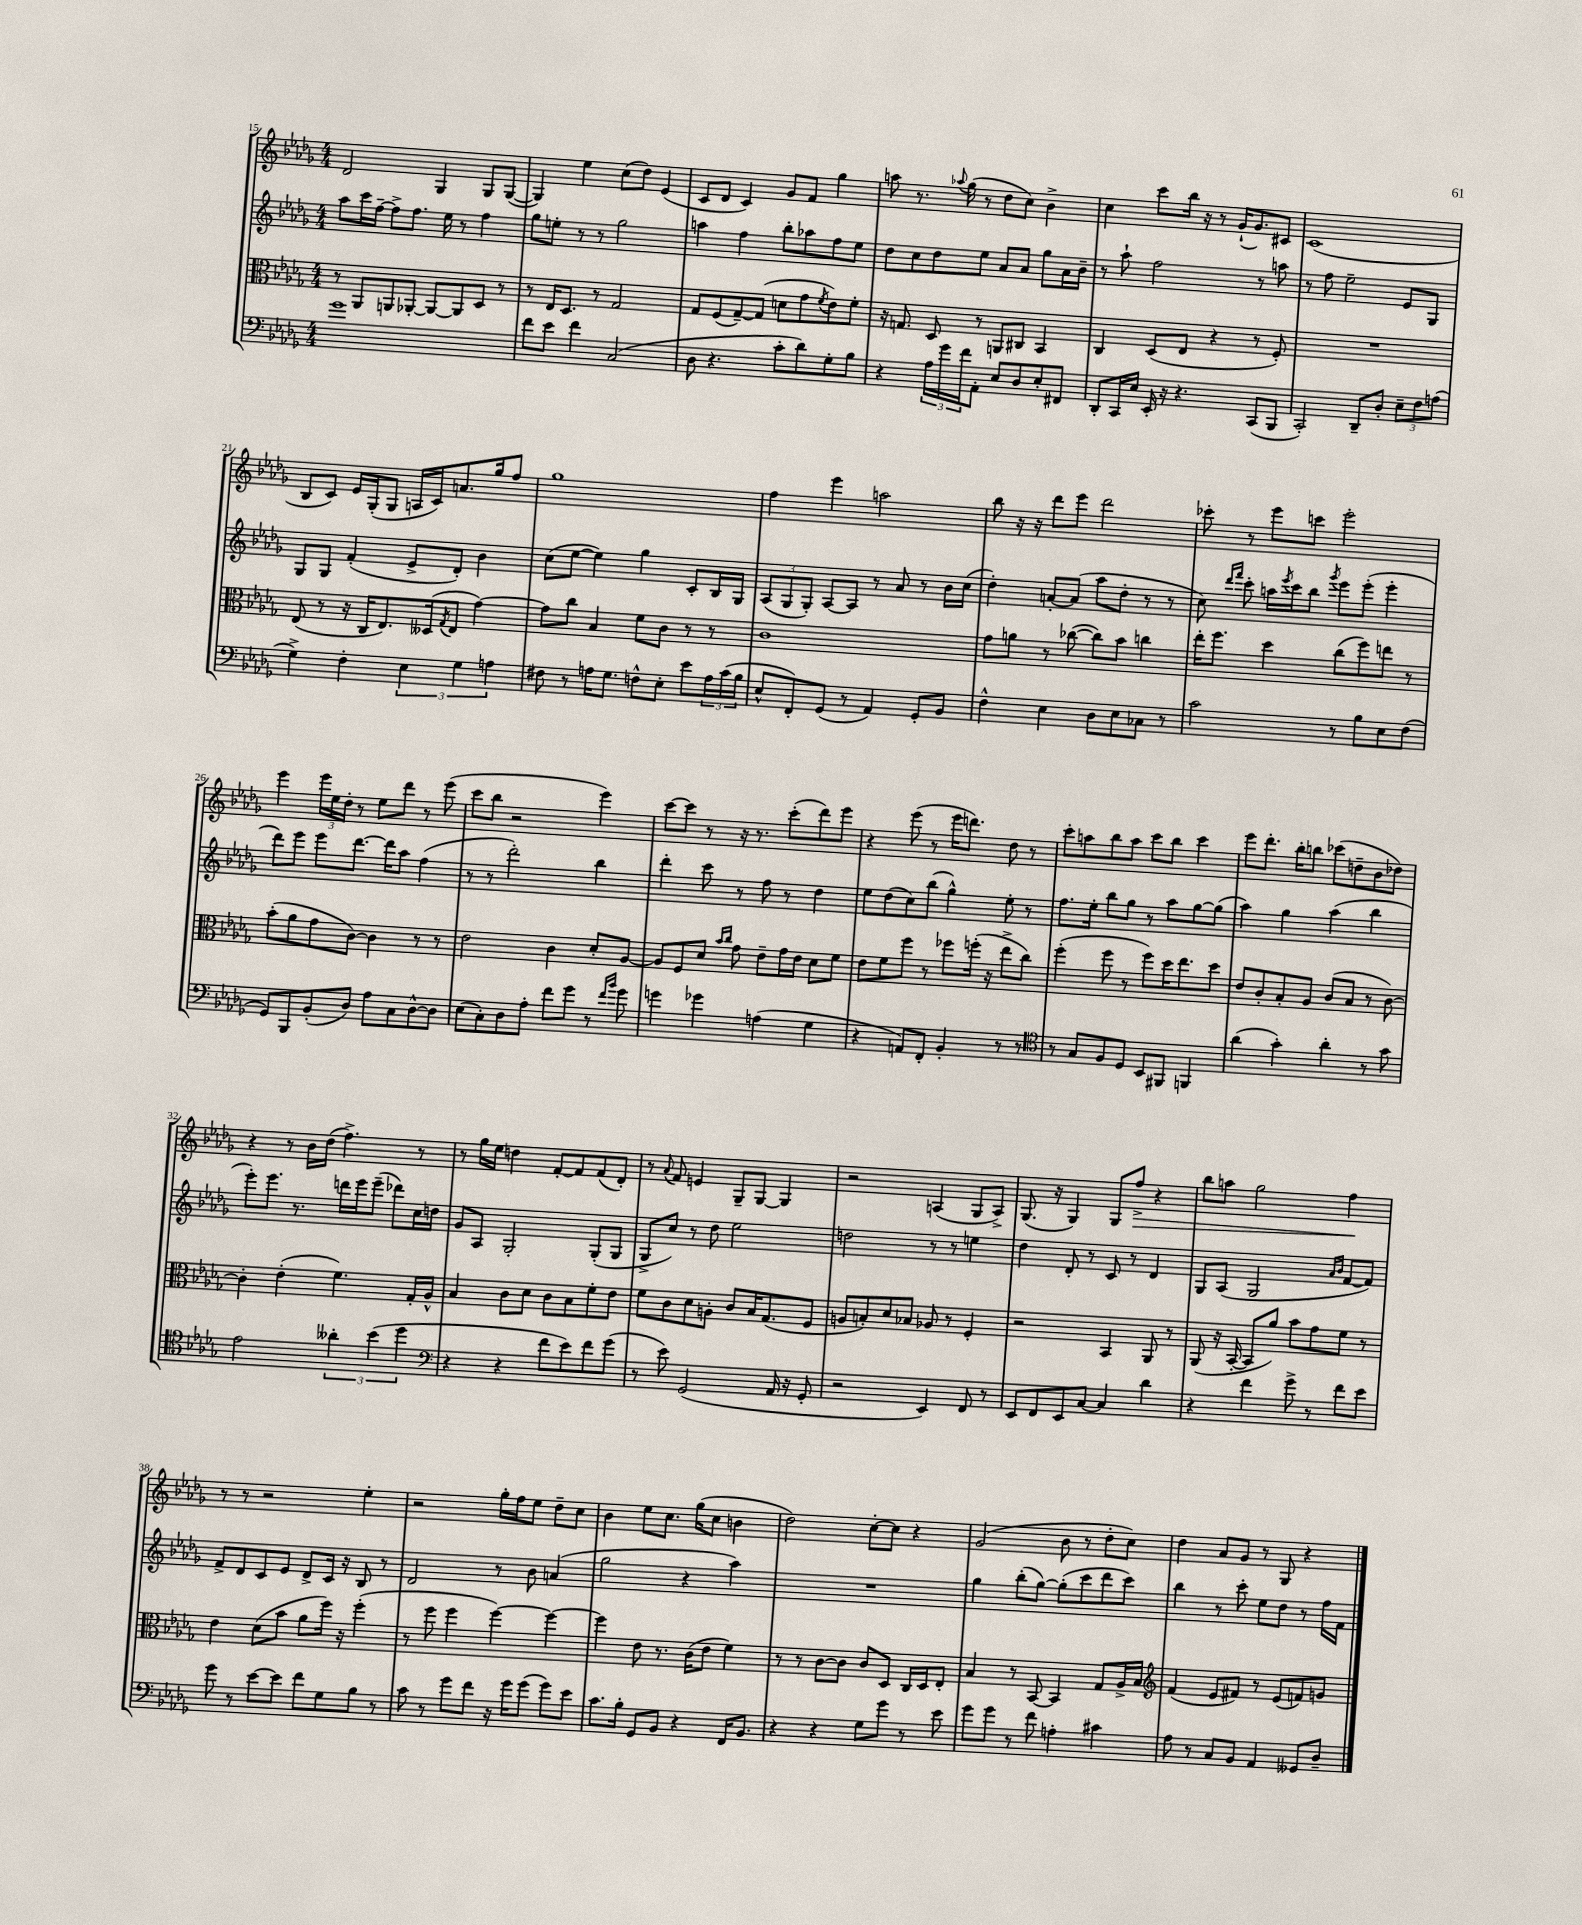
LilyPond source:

<<
\new StaffGroup <<
\new Staff = "s0" {
    \clef treble \key des \major \numericTimeSignature \time 4/4
    des'2 ges4 ges8 ges8~( |
    ges4) ees''4 c''8( des''8) ees'4( |
    c'8 des'8 c'4) ges'8 f'8 ges''4 |
    a''8 r8. \appoggiatura { aes''8 } ges''16( r8 des''8 c''8) bes'4-> |
    c''4 c'''8 bes''16 r16 r8 ges'16-!( ges'8.) cis'8 |
    c'1( |
    bes8 c'8) ees'16 ges16-.( ges8 a16 c'16) a'8. ges''16 f''8 |
    ges''1 |
    f''4 ees'''4 a''2 |
    bes''8 r16 r16 des'''8 ees'''8 des'''2 |
    ces'''8-. r8 ees'''8 c'''8 ees'''2-. |
    ees'''4 \tuplet 3/2 { ees'''16 ees''16 des''16-. } r8 ees''8 des'''8 r8 ees'''8( |
    c'''8 bes''8 r2 ees'''4) |
    c'''8~ c'''8 r8 r16 r8. c'''8-.( des'''8) ees'''8 |
    r4 ees'''8( r8 ees'''16 d'''8.) des''8 r8 |
    c'''8-. a''8 bes''8 a''8 c'''8 bes''8 c'''4 |
    ees'''8 des'''8.-. bes''16-. b''8 ces'''8( d''8-- bes'8 des''8) |
    r4 r8 bes'16 des''16( f''4.->) r8 |
    r8 ges''16 ees''16 d''4 f'8~-. f'8 f'8( des'8-.) |
    r8 \appoggiatura { aes'8 } f'8 e'4 ges8-- ges8~ ges4 |
    r2 a4( ges8 a8->) |
    ges8.( r16 ges4) ges8 f''8->\> r4 |
    bes''8 a''8 ges''2 f''4\! |
    r8 r8 r2 ees''4-. |
    r2 ges''16-. f''16 ees''8 des''8-- c''8 |
    bes'4 ees''8 c''8. ges''16( c''8 b'4 |
    des''2) c''8~-. c''8 r4 |
    ges'2( bes'8 r8 des''8-. c''8) |
    des''4 aes'8 ges'8 r8 ges8 r4 \bar "|." |
}
\new Staff = "s1" {
    \clef treble \key des \major \numericTimeSignature \time 4/4
    aes''8 c'''16 f''16~-- f''8-> f''8. ees''16 r8 f''4 |
    ges''8 e''8-. r8 r8 ges''2 |
    a''4 f''4 bes''8-. aes''8 f''8 ees''8 |
    des''8 c''8 des''8 ees''8 aes'8 aes'8 ges''8 aes'16 bes'16-- |
    r8 aes''8-! f''2 r8 a''8 |
    r8 f''8 ees''2-- ees'8 ges8 |
    ges8 ges8 f'4-.( ees'8-> des'8-.) bes'4 |
    c''8( ees''8~ ees''4) ges''4 c'8-. bes16 ges16 |
    \tuplet 3/2 { aes8( ges8 ges8-.) } aes8~ aes8 r8 aes'8 r8 bes'16 c''16( |
    des''4-.) a'8~-. a'8( aes''8 des''8-. r8 r8 |
    c''8) \grace { des'''16 f'''16 } c'''8-. a''16 \acciaccatura { ees'''8 } c'''16 bes''8 \acciaccatura { ges'''8 } ees'''8 ees'''8-.( ees'''4-. |
    des'''8) ees'''8 ees'''8 des'''8.~ des'''16 aes''8 f''4( |
    r8 r8 des'''2-.) bes''4 |
    des'''4-. c'''8 r8 f''8 r8 des''4 |
    ees''8 des''8( c''8) bes''8( ges''4-^) ees''8-. r8 |
    f''8. ees''16-. bes''8 ges''8 r8 aes''8 ges''8~ ges''8( |
    aes''4) ges''4 aes''4( bes''4 |
    ees'''8-.) ees'''8. r8. d'''16 ees'''16 ees'''8--( des'''8) c''16 d''16 |
    ges'8 aes8 ges2-. ges8-.( ges8 |
    ges8-> c''8) r8 des''8 ees''2 |
    d''2 r8 r8 e''4 |
    des''4 des'8-. r8 c'8 r8 des'4 |
    ges8 aes8( ges2 \grace { aes'16 bes'16 } f'8~ f'8) |
    f'8-> des'8 c'8 ees'8 des'8-> c'16 r16 bes8 r8 |
    des'2 r8 bes'8 a'4( |
    ges''2 r4 aes''4) |
    R1 |
    ges''4 bes''8-.( ges''8~) ges''8-.( c'''8 des'''8 c'''8) |
    bes''4 r8 c'''8-. ees''8 des''8 r8 f''16 f'16 \bar "|." |
}
\new Staff = "s2" {
    \clef alto \key des \major \numericTimeSignature \time 4/4
    r8 aes,8 a,8 aes,8~-. aes,8~ aes,8 des8 r8 |
    r8 ees16 des8. r8 ges2 |
    ges8 f8( ges8~--) ges8( d'8 ges'8 \acciaccatura { f'8 } ees'8) f'8-. |
    r16 g8. des8 r8 a,8 cis8 bes,4 |
    c4 des8( ees8 r4 r8 f8-.) |
    R1 |
    ees8( r8 r16 c16 ees8.) deses16( \acciaccatura { ges8 } ees8 ges'4~) |
    ges'8 c''8 bes4 f'8 c'8 r8 r8 |
    c'1 |
    ges'8 a'8 r8 ces''8~( ces''8) bes'8 c''4 |
    ees''16-. f''8. des''4 c''8( f''8) e''8 r8 |
    bes'8-.( aes'8 ges'8 c'8~) c'4 r8 r8 |
    ees'2 c'4 des'8-. aes8~ |
    aes8 f8 des'8 \grace { bes'16 c''16 } ges'8 ees'8-- ges'16 ees'16 des'8 f'8 |
    ees'8 f'8 f''8 r8 fes''8 f''16-.( r16 ees''8-> c''8) |
    f''4-.( f''8 r8 f''8) des''16 ees''8. des''8 |
    ees'8 c'8-. bes8-. aes8 c'8( bes8 r8 c'8~) |
    c'4-. ees'4-.( f'4.) ges16-. aes16-^ |
    bes4 c'8 des'8 c'8 bes8 f'8-. ees'8 |
    f'8 c'8 des'8 a8-. c'8 bes16 ges8.( f8 |
    a8 b8-.) des'8 bes8 aes8 r8 f4-. |
    r2 bes,4 aes,8 r8 |
    aes,8( r16 bes,16~-. bes,8 aes'8) bes'8 ges'8 f'8 r8 |
    ees'4 des'8( bes'8 aes'8 f''16) r16 f''4-.( |
    r8 f''8 f''4 f''4~) f''4~ |
    f''4 ees'8 r8. c'16( ees'8 f'4) |
    r8 r8 c'8~ c'8 c'8 des8 c16 des16 ees8-. |
    bes4 r8 bes,8~ bes,4 ges8 aes16-> bes16 |
    \clef treble f'4( ees'8 fis'8) r8 ees'8( f'8) g'8 \bar "|." |
}
\new Staff = "s3" {
    \clef bass \key des \major \numericTimeSignature \time 4/4
    ges'1 |
    f'8 ees'8 f'4 c2( |
    des8 r4. c'8-. des'8) ges8-. bes8 |
    r4 \tuplet 3/2 { aes16 ges'16 f'16 } aes,8-. ees8 des8 ees8-. fis,8 |
    des,8-. c,16 ees16 ees,16-. r16 r4. c,8( bes,,8 |
    c,2-.) des,8-- des8-. \tuplet 3/2 { ees8-- f8 a8( } |
    ges4->) f4-. \tuplet 3/2 { ees4 ges4 a4 } |
    fis8 r8 a16 ges8. f8-^ ees8-. ees'8 \tuplet 3/2 { a16 c'16( bes16 } |
    ees8-^ f,8-.) ges,8( r8 aes,4) ges,8-. bes,8 |
    f4-^ ees4 des8 ees8 ces8 r8 |
    c'2 r8 bes8 ees8 f8( |
    ges,8) bes,,8 bes,8-.( des8) aes8 c8 des8~-^ des8 |
    ees8( c8-.) des8 aes8-. f'8 ges'8 r8 \grace { f'16 bes'16 } ges'8 |
    g'4 ges'4 a4( ges4 |
    r4 a,8) f,8-. bes,4-. r8 r8 |
    \clef tenor r8 ges8 f8 des8 bes,8 fis,8 f,4 |
    aes'4( ges'4-.) aes'4-. r8 ges'8 |
    ees'2 \tuplet 3/2 { aeses'4-. bes'4( des''4 } |
    \clef bass r4 r4 f'8 ees'8) f'8 ges'8( |
    r8 ees'8) ges,2( aes,16 r16 ges,8-. |
    r2 ees,4) f,8 r8 |
    ees,8 f,8 ees,8 c8~ c4 des'4 |
    r4 f'4 ges'8-> r8 f'8 ees'8 |
    ges'8 r8 ees'8~ ees'8 f'8 ges8 bes8 r8 |
    c'8 r8 ges'8 f'8 r16 ges'16 ges'8( ges'8) ees'8 |
    c'8. bes16-. ges,8 bes,8 r4 f,16 bes,8. |
    r4 r4 ges8 ges'8 r8 ees'8 |
    ges'8 ges'8 r8 f'8 a4-. cis'4 |
    aes8 r8 c8 bes,8 aes,4 geses,8 des8-- \bar "|." |
}
>>
>>
\layout { \context { \Score currentBarNumber = #15 } }
